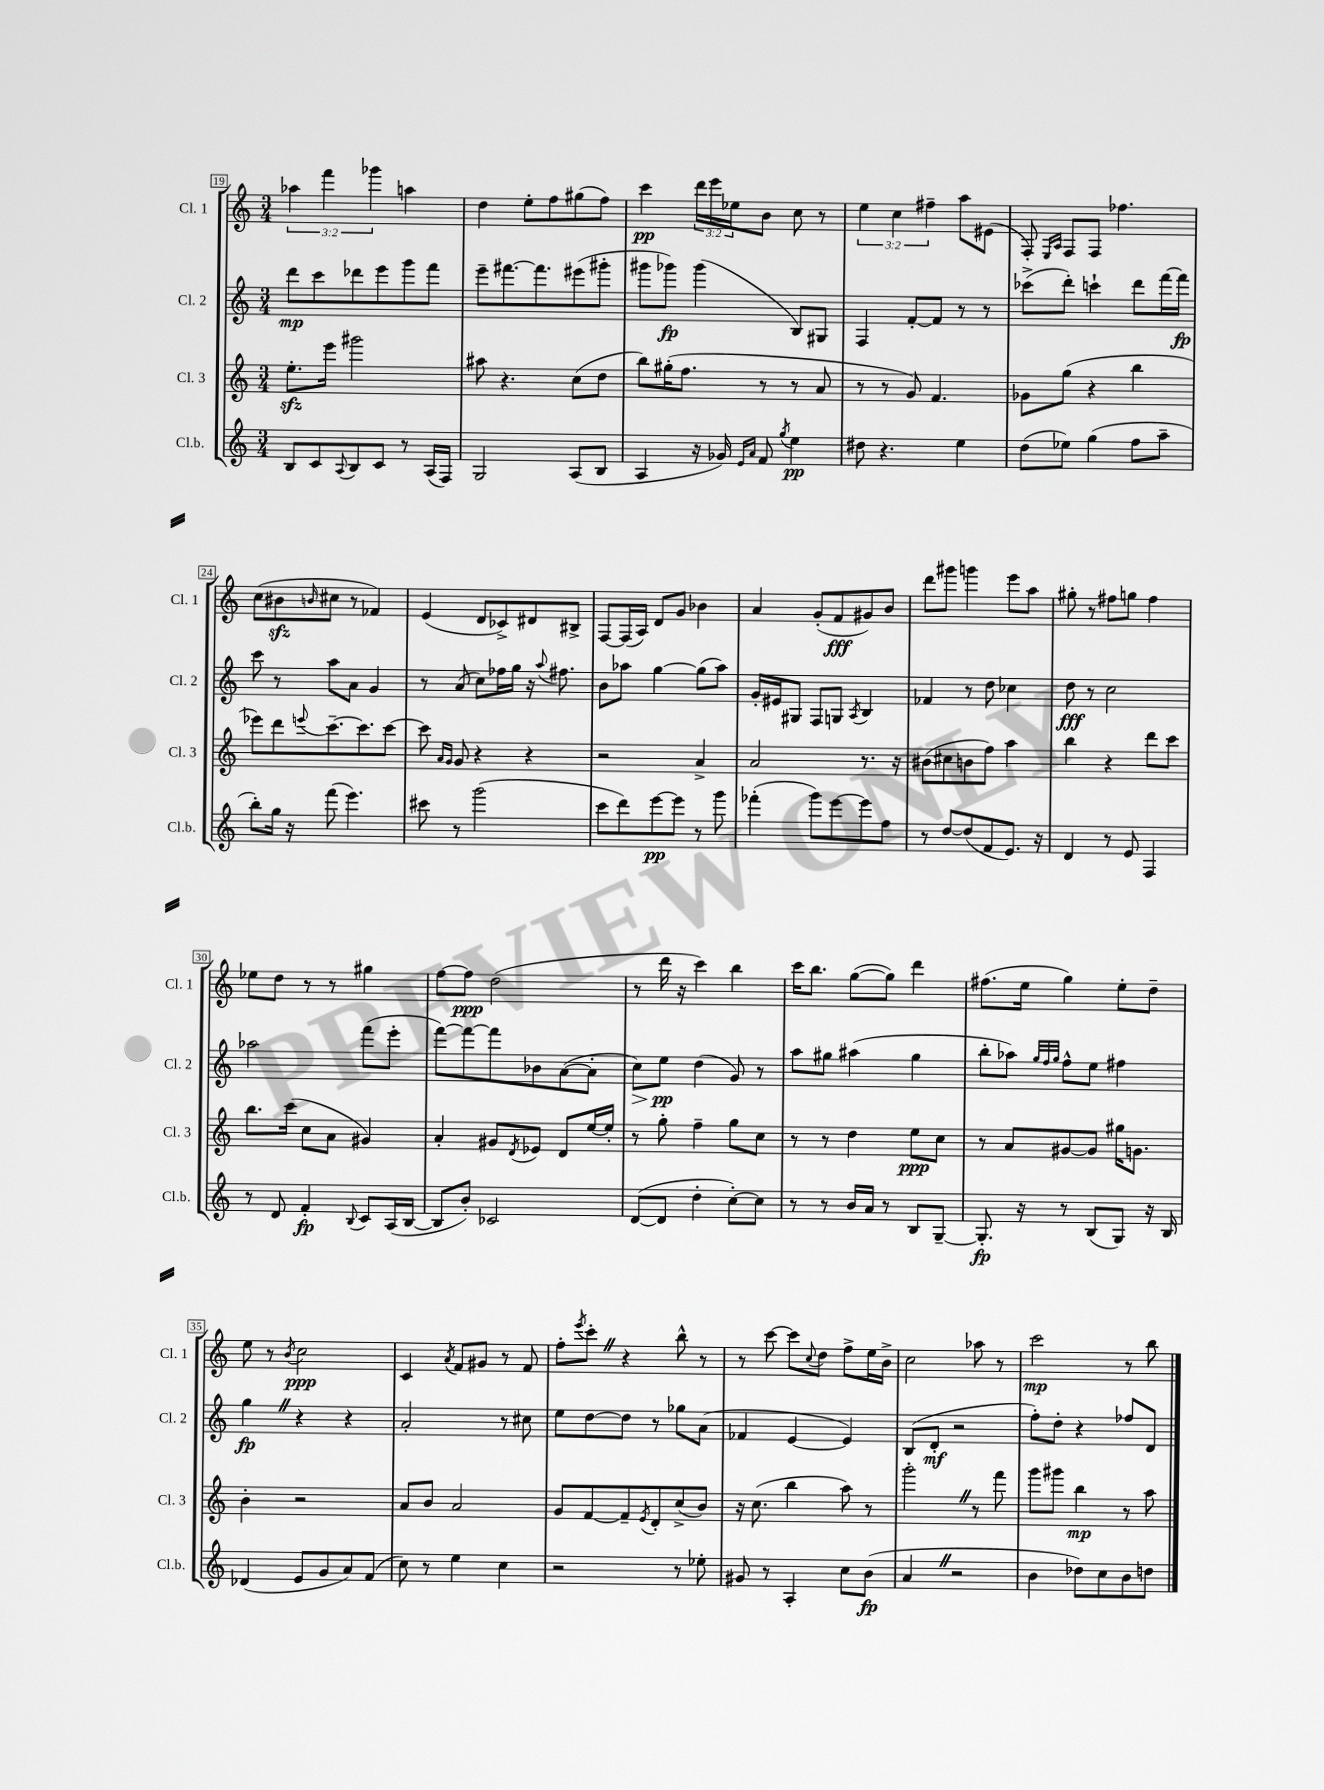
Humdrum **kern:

**kern	**kern	**kern	**kern
*staff4	*staff3	*staff2	*staff1
*clefG2	*clefG2	*clefG2	*clefG2
*k[]	*k[]	*k[]	*k[]
*M3/4	*M3/4	*M3/4	*M3/4
8B	8.ee'	8ddd	6aa-
8c	.	8ccc	.
.	.	.	6fff
.	16eee	.	.
8qqA	.	.	.
8B	2ggg#	8ddd-	.
.	.	.	6ggg-
8c	.	8eee	.
8r	.	8ggg	4aa
(16A	.	8fff	.
16F)	.	.	.
=	=	=	=
2G	8aa#	8eee~	4dd
.	4.r	[8.fff#	.
.	.	.	8ee'
.	.	8.fff#]	.
.	.	.	8ff
(8A	(8cc	(8eee#	(8gg#
8B	8dd	8ggg#'	8ff)
=	=	=	=
4A	8bb)	8ggg#	4ccc
.	(16gg#'	8ggg-)	.
.	8.ff	.	.
16r	.	(4ggg-	24ddd
.	.	.	24eee
16g-)	.	.	.
.	.	.	24ee-
16qqe	.	.	.
16qqa	.	.	.
8f	8r	.	8b
8qgg	.	.	.
4ee	8r	8B)	8cc
.	8a	8G#	8r
=	=	=	=
8dd#	8r	4F	6ee
4.r	8r	.	.
.	.	.	6cc
.	8g)	[8f'	.
.	.	.	6ff#~
.	4.f	8f]	.
4ee	.	8r	8aa
.	.	8r	(8e#
=	=	=	=
(8dd	8g-	(8ccc-^	8F')
.	.	.	16qqE
.	.	.	16qqA
8ee-)	(8gg	8ddd')	8F
(4gg	4r	4ccc`	8F
.	.	.	4.ff-
8ff	4bb	8ddd	.
8aa~	.	[16fff	.
.	.	16fff]	.
=	=	=	=
8bb')	8eee-)	8ccc	(8cc
16gg	8ddd	8r	8b#
16r	.	.	.
.	8qqeee	.	16qqb
(8fff	[8.ccc~	8aa	8cc#
4.eee)	.	8a	8r
.	8.ccc]	.	.
.	.	4g	4f-)
.	[8ccc	.	.
=	=	=	=
8ccc#	8ccc]	8r	(4e
.	16qqa	.	.
.	16qqg	.	.
8r	8g	(8a	.
(2ggg	4r	8cc)	8d
.	.	16ff-	8c-^)
.	.	16gg	.
.	4r	16r	8d#
.	.	8qqaa	.
.	.	8.ff#	.
.	.	.	8B#^
=	=	=	=
8ccc	2r	8b	[8F
8ddd)	.	8aa-	(16F]
.	.	.	16A)
[8eee	.	[4gg	8d
8eee]	.	.	8g
8r	4a^	(8gg]	4b-
8ggg	.	8aa-)	.
=	=	=	=
(4fff-'	2a	16g'	4a
.	.	16e#	.
.	.	8G#	.
8ggg)	.	8F	(8g'
[8eee	.	8G	8f
.	.	8qA	.
8eee]	8.r	4B	8g#)
8ff	.	.	8b
.	16r	.	.
=	=	=	=
8r	(8b#	4f-	8ddd
[8dd	8cc#	.	8ggg#
(8dd]	8b	8r	4ggg
8f	8ff)	8dd	.
8.e)	4aa	4cc-	8eee
.	.	.	8aa
16r	.	.	.
=	=	=	=
4d	4bb	8dd	8gg#'
.	.	8r	8r
8r	4r	2cc	8ff#
8e	.	.	8gg
4F	8ddd	.	4ff#
.	8ccc	.	.
=	=	=	=
8r	8.bb	2aa-	8ee-
8d	.	.	8dd
.	(16ccc	.	.
4f'	8cc	.	8r
.	8a	.	8r
8qqB	.	.	.
8c	4g#)	(8fff	4gg#
(16A	.	8eee'	.
[16B	.	.	.
=	=	=	=
8B]	4a'	[8fff)	[8ff
8b')	.	8fff_	8ff]
2c-	8g#	8fff]	(2dd
.	8qd	.	.
.	8e-	8b-	.
.	8d	([8a	.
.	[16ee	8a']	.
.	16ee']	.	.
=	=	=	=
([8d	8r	8cc)	8r
8d]	8gg'	8ee	16ddd
.	.	.	16r
4dd'	4ff~	(4dd	4ccc)
[8cc')	8gg	8g)	4bb
8cc]	8cc	8r	.
=	=	=	=
8r	8r	8aa	16ccc
.	.	.	8.bb
8r	8r	8gg#	.
16b	4dd	(4aa#	([8gg
16a	.	.	.
8r	.	.	8gg])
8B	8ee	4gg#	4ddd
[8G~	8cc	.	.
=	=	=	=
8.G']	8r	8bb'	(8.ff#
.	8a	8aa-)	.
16r	.	.	16ee
.	.	32qqgg	.
.	.	32qqff	.
.	.	32qqgg	.
8r	[8g#	8ff^^	4gg)
(8B	8g#]	8ee	.
8G)	16gg#	4ff#	8ee'
.	8.g	.	.
16r	.	.	8dd~
16B	.	.	.
=	=	=	=
(4d-	4b'	4gg	8ee
.	.	.	8r
.	.	.	8qb
8e	2r	4r	2cc
8g	.	.	.
8a)	.	4r	.
(8f	.	.	.
=	=	=	=
8cc)	8a	2a'	4c
8r	8b	.	.
.	.	.	8qa
4ee	2a	.	8f
.	.	.	8g#
4cc	.	8r	8r
.	.	8cc#	8f
=	=	=	=
2r	8g	8ee	8ff'
.	.	.	8qeee
.	[8f	[8dd	8ccc'
.	8f~]	8dd]	4r
.	8qe	.	.
.	8d'	8r	.
8r	(8cc^	8gg-	8bb^^
8ee-'	8b)	(8a	8r
=	=	=	=
8g#	16r	4f-	8r
.	(8.cc	.	.
8r	.	.	[8ccc
4A'	4bb	[4e	8ccc]
.	.	.	8qqcc
.	.	.	8dd
8cc	8aa)	4e])	8ff^
(8b	8r	.	16ee
.	.	.	16b^
=	=	=	=
4a	2ggg'	(8B	2cc
.	.	8d'	.
2r	.	2r	.
.	8r	.	8aa-
.	8fff	.	8r
=	=	=	=
4b	8ggg	8ff')	2ccc
.	8ggg#	8dd'	.
8dd-)	4bb	4r	.
8cc	.	.	.
8b	8r	8ff-	8r
8dd	8aa	8d	8bb
==	==	==	==
*-	*-	*-	*-
